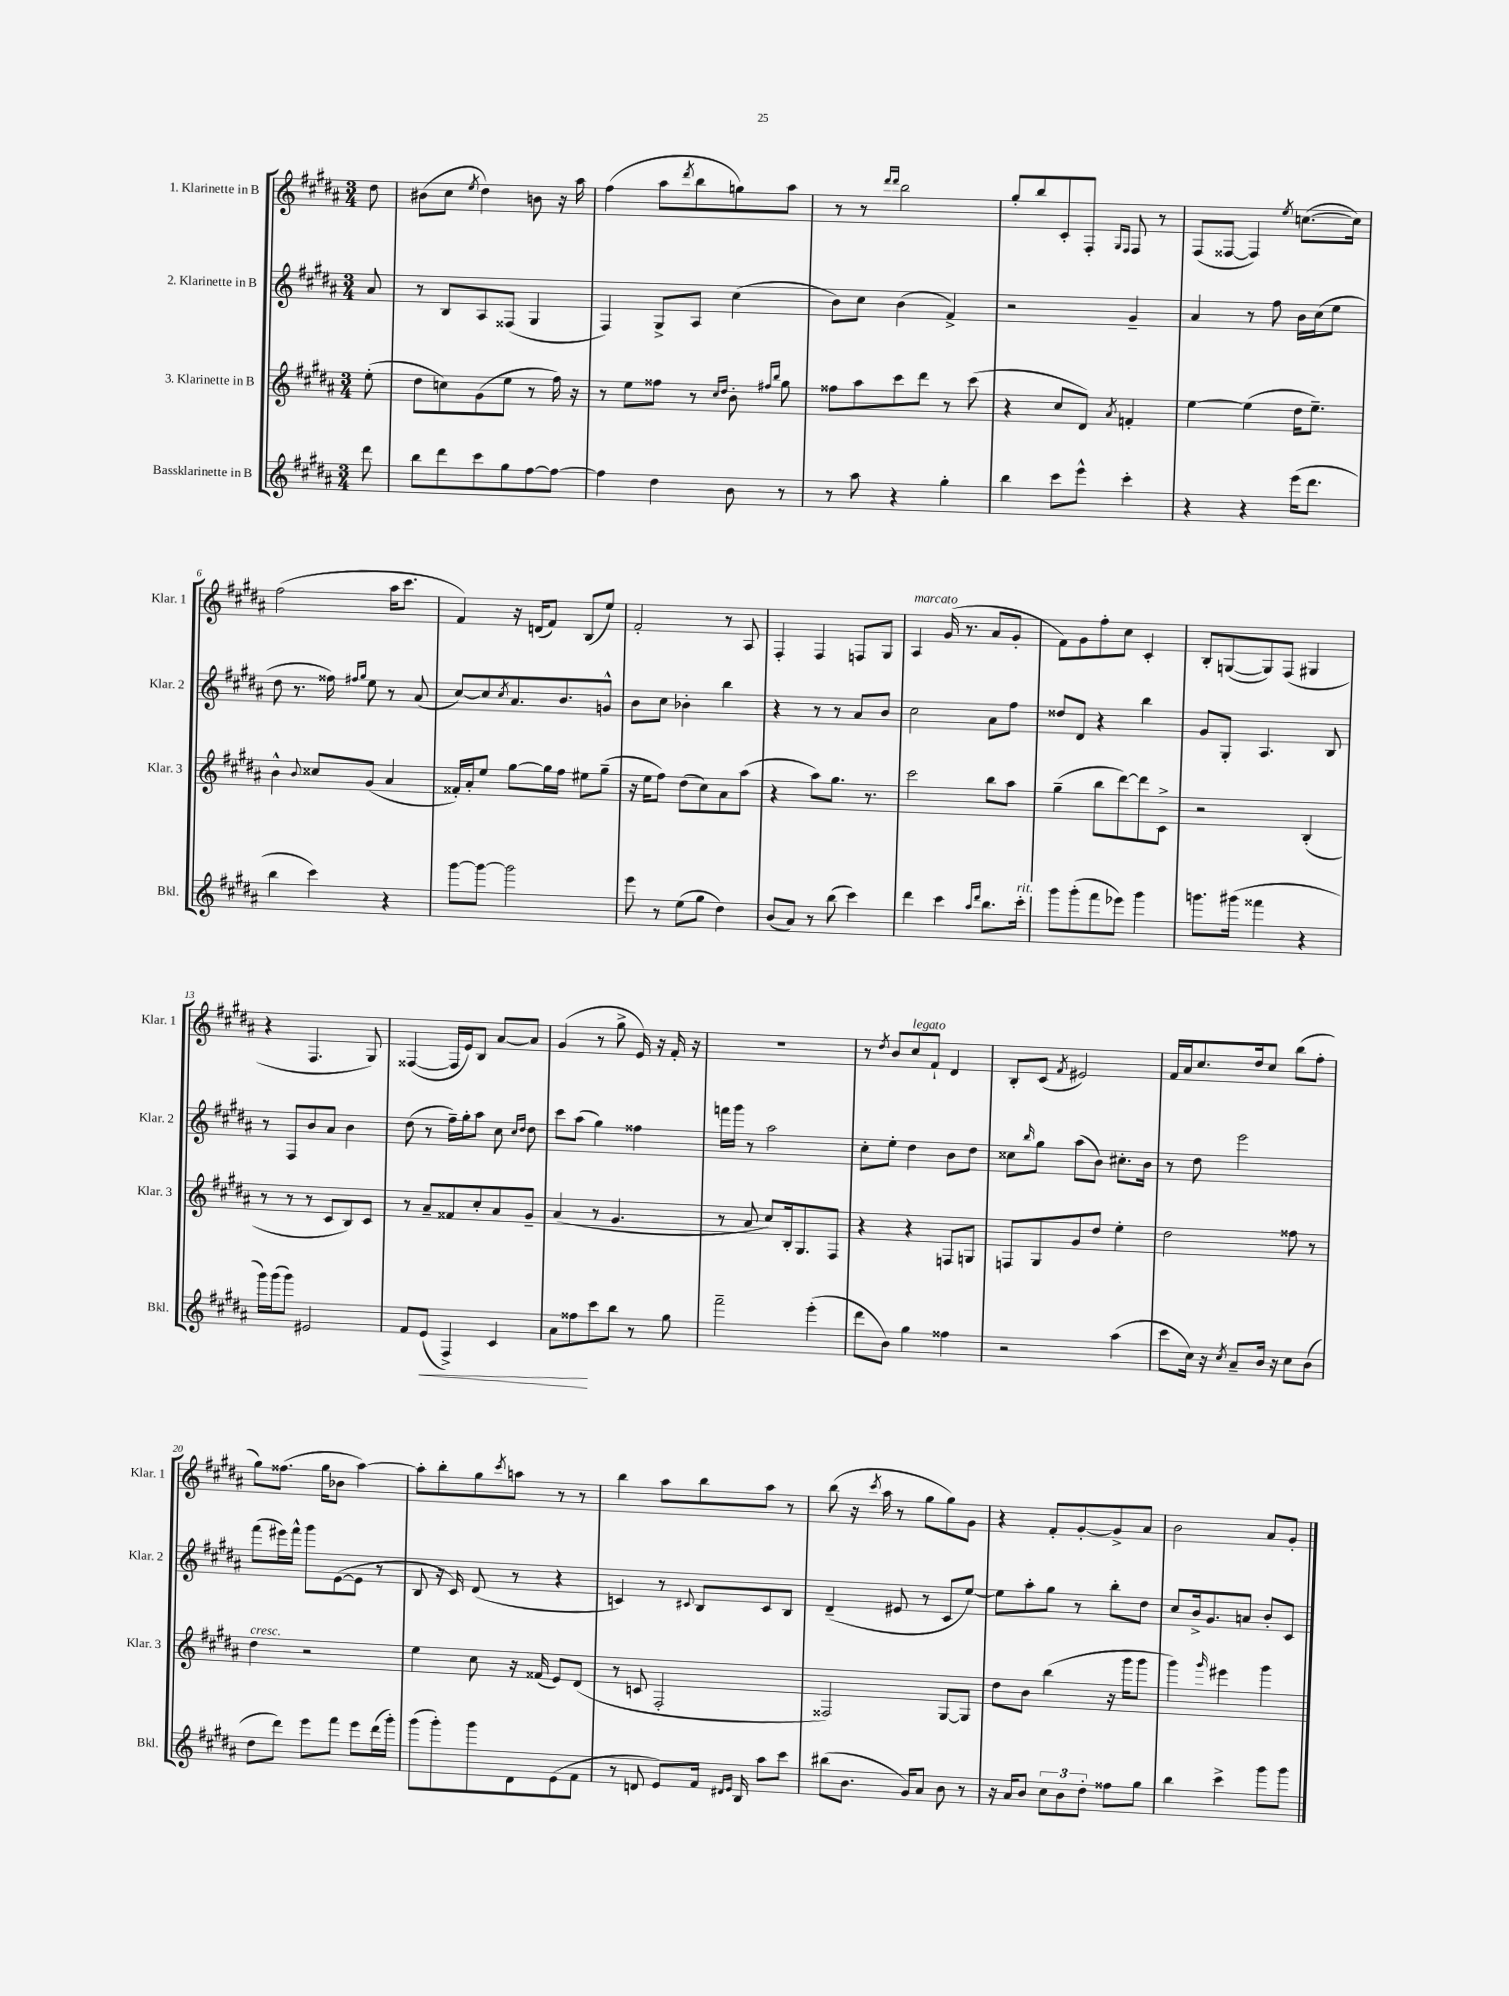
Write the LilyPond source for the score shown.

<<
\new StaffGroup <<
\new Staff = "s0" \with { instrumentName = "1. Klarinette in B" shortInstrumentName = "Klar. 1" } {
    \clef treble \key b \major \numericTimeSignature \time 3/4 \partial 8
    dis''8 |
    bis'8( cis''8 \acciaccatura { e''8 } dis''4) b'8 r16 ais''16 |
    fis''4( ais''8 \acciaccatura { dis'''8 } b''8 g''8) ais''8 |
    r8 r8 \grace { dis'''16 dis'''16 } b''2 |
    gis''8-. b''8 cis'8-. fis8-. \grace { gis16 fis16 } fis8 r8 |
    fis8( fisis8~ fisis4) \acciaccatura { e''8 } c''8.~( c''16) |
    fis''2( ais''16 cis'''8. |
    fis'4) r16 d'16( fis'8) b8( e''8) |
    fis'2-. r8 ais8 |
    fis4-. fis4 f8 gis8 |
    ais4^\markup { \italic "marcato" } gis'16( r8. ais'8 gis'8-. |
    fis'8) gis'8 fis''8-. cis''8 cis'4-. |
    b8-. g8~( g8) fis8( gis4 |
    r4 fis4. gis8) |
    fisis4~( fisis16 e'16) b8 ais'8~ ais'8 |
    gis'4( r8 gis''8-> e'16) r16 fis'16-. r16 |
    R2. |
    r8 \acciaccatura { dis''8 } b'8 cis''8^\markup { \italic "legato" } fis'8-! dis'4 |
    b8-. cis'8( \acciaccatura { fis'8 } eis'2) |
    fis'16 ais'16 cis''8. dis''16 cis''8 b''8( fis''8-. |
    gis''8) fisis''8.( gis''16 bes'8 ais''4~) |
    ais''8-. b''8-. gis''8 \acciaccatura { cis'''8 } a''8 r8 r8 |
    b''4 ais''8 b''8 ais''8 r8 |
    b''8( r16 \acciaccatura { cis'''8 } ais''16 r8 gis''8 gis''8) gis'8 |
    r4 fis'8-. gis'8~-. gis'8-> ais'8 |
    b'2 ais'8 gis'8-. \bar "|." |
}
\new Staff = "s1" \with { instrumentName = "2. Klarinette in B" shortInstrumentName = "Klar. 2" } {
    \clef treble \key b \major \numericTimeSignature \time 3/4 \partial 8
    ais'8 |
    r8 b8 ais8 fisis8( gis4 |
    fis4) gis8-> ais8 cis''4( |
    b'8) cis''8 b'4( fis'4->) |
    r2 gis'4-- |
    ais'4 r8 fis''8 b'16 cis''16( e''8 |
    dis''8 r8. fisis''16) \grace { fis''16 gis''16 } e''8 r8 ais'8( |
    cis''8~) cis''8 \acciaccatura { cis''8 } ais'8. b'8. g'8-^ |
    b'8 cis''8 bes'4-. b''4 |
    r4 r8 r8 ais'8 b'8 |
    cis''2 ais'8 fis''8 |
    disis''8 dis'8 r4 b''4 |
    gis'8 gis8-. ais4. b8 |
    r8 fis8 b'8 ais'8 b'4 |
    dis''8( r8 fis''16--) gis''16-. ais''8 cis''8 \grace { cis''16 dis''16 } dis''8 |
    cis'''8 ais''8( gis''4) fisis''4 |
    f'''16 gis'''16 r8 ais''2 |
    cis''8-. e''8-. dis''4 b'8 dis''8 |
    cisis''8 \grace { b''16 } gis''8 ais''8( b'8) cis''8.-. b'16 |
    r8 dis''8 e'''2 |
    fis'''8( eis'''16) fis'''16-^ gis'''8 e'8~( e'8 r8 |
    b8 r16 cis'16) dis'8( r8 r4 |
    c'4) r8 \appoggiatura { cis'8 } b8 cis'8 b8 |
    dis'4--( eis'8 r8 cis'8 e''8~) |
    e''8 ais''8-. gis''8 r8 b''8-. dis''8 |
    cis''8 b'16-> gis'8. a'8 b'8-. cis'8 \bar "|." |
}
\new Staff = "s2" \with { instrumentName = "3. Klarinette in B" shortInstrumentName = "Klar. 3" } {
    \clef treble \key b \major \numericTimeSignature \time 3/4 \partial 8
    e''8-.( |
    dis''8 c''8) gis'8( e''8 r8 fis''16) r16 |
    r8 e''8 fisis''8 r8 \grace { cis''16 dis''16 } b'8-. \grace { fis''16 b''16 } gis''8 |
    fisis''8 ais''8 cis'''8 dis'''8 r8 cis'''8( |
    r4 cis''8 dis'8) \acciaccatura { ais'8 } f'4-. |
    e''4~ e''4( dis''16 e''8.--) |
    b'4-^ \appoggiatura { b'8 } cisis''8 gis'8( ais'4 |
    fisis'16-.) ais'16-. e''8 gis''8~ gis''16 fis''16 eis''8 gis''8--( |
    r16 e''16 fis''8) dis''8( cis''8) ais'8 ais''8( |
    r4 ais''8) gis''8. r8. |
    cis'''2 b''8 ais''8 |
    gis''4--( b''8 dis'''8~) dis'''8 cis'8-> |
    r2 b4-.( |
    r8 r8 r8 cis'8 b8) cis'8 |
    r8 ais'8-- fisis'8 cis''8-. ais'8 gis'8-- |
    ais'4( r8 gis'4. |
    r8 ais'8 cis''8) b16-. gis8. fis8 |
    r4 r4 f8 g8 |
    f8 gis8 gis'8 dis''8 e''4-. |
    dis''2 fisis''8 r8 |
    dis''4^\markup { \italic "cresc." } r2 |
    e''4 cis''8 r16 fisis'16( e'8) dis'8( |
    r8 c'8 fis2-. |
    fisis2) gis8~ gis8 |
    dis''8 b'8 b''4( r16 gis'''16 gis'''8 |
    gis'''4) \grace { gis'''16 } eis'''4 gis'''4 \bar "|." |
}
\new Staff = "s3" \with { instrumentName = "Bassklarinette in B" shortInstrumentName = "Bkl." } {
    \clef treble \key b \major \numericTimeSignature \time 3/4 \partial 8
    dis'''8 |
    b''8 dis'''8 cis'''8 gis''8 fis''8~ fis''8~ |
    fis''4 dis''4 b'8 r8 |
    r8 ais''8 r4 gis''4-. |
    b''4 cis'''8 e'''8-^ cis'''4-. |
    r4 r4 e'''16( dis'''8. |
    b''4 cis'''4) r4 |
    gis'''8~ gis'''8~ gis'''2 |
    e'''8 r8 e''8( gis''8 dis''4) |
    b'8( ais'8) r8 b''8( cis'''4) |
    dis'''4 cis'''4 \grace { ais''16 dis'''16 } b''8. cis'''16-.^\markup { \italic "rit." } |
    gis'''8 gis'''8-.( fis'''8 ees'''8) gis'''4 |
    g'''8. gis'''16( fisis'''4 r4 |
    gis'''16) gis'''16( gis'''8) eis'2 |
    fis'8 e'8\<( fis4->) cis'4 |
    ais'8 fisis''8\! cis'''8 b''8 r8 gis''8 |
    fis'''2-- e'''4-.( |
    dis'''8 b'8) gis''4 fisis''4 |
    r2 ais''4( |
    cis'''8 cis''16) r16 \acciaccatura { cis''8 } ais'8-- b'16 r16 cis''8 b'8( |
    dis''8 dis'''8) e'''8 fis'''8 e'''8 dis'''16( gis'''16-.) |
    gis'''8( gis'''8-.) gis'''8 dis'8 e'8( fis'8 |
    r8 d'8 e'8) fis'16 \grace { dis'16 e'16 } b16 ais''8 cis'''8 |
    bis''8( b'8. gis'16) ais'8 b'8 r8 |
    r16 ais'16 b'8 \tuplet 3/2 { cis''8 b'8 dis''8-. } fisis''8 gis''8 |
    b''4 cis'''4-> gis'''8 gis'''8 \bar "|." |
}
>>
>>
